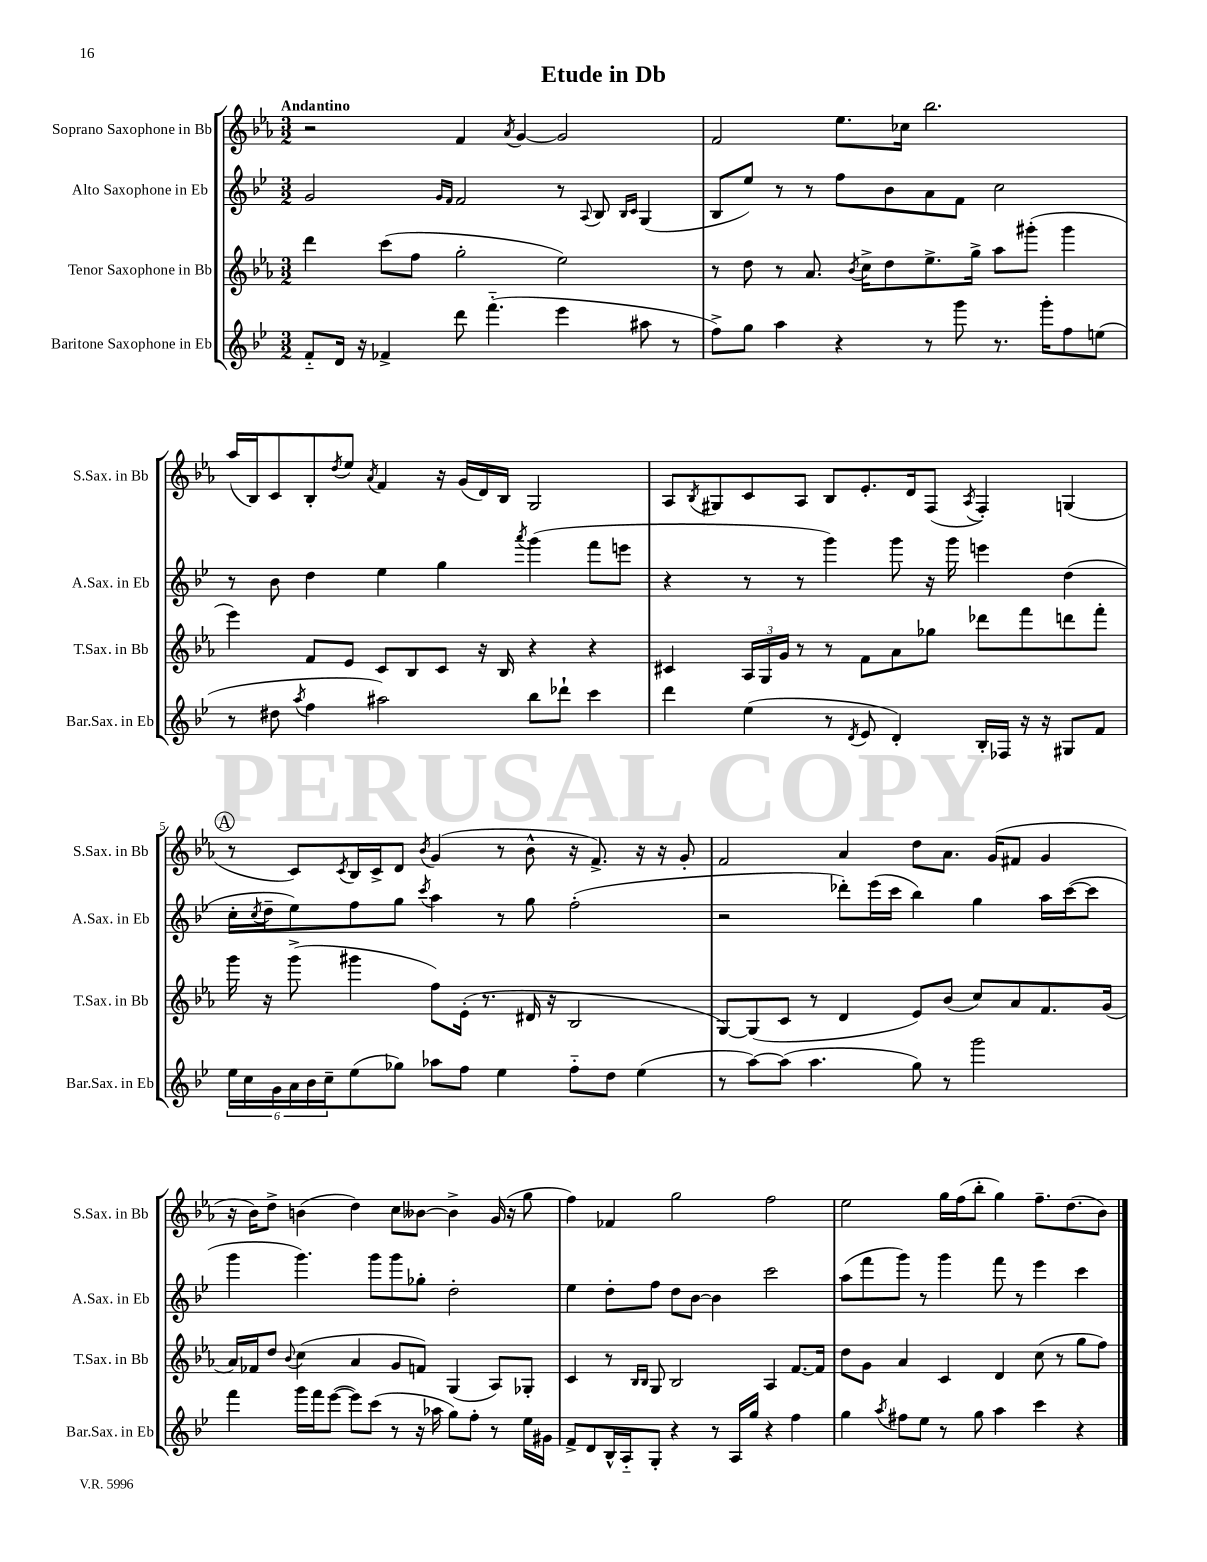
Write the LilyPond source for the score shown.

\header { title = "Etude in Db" }
<<
\new StaffGroup <<
\new Staff = "s0" \with { instrumentName = "Soprano Saxophone in Bb" shortInstrumentName = "S.Sax. in Bb" } {
    \clef treble \key ees \major \numericTimeSignature \time 3/2 \tempo "Andantino"
    r2 f'4 \acciaccatura { aes'8 } g'4~ g'2 |
    f'2 ees''8. ces''16 bes''2. |
    aes''16( bes16) c'8 bes8-. \acciaccatura { d''8 } ees''8 \acciaccatura { aes'8 } f'4 r16 g'16( d'16) bes16 g2 |
    aes8 \acciaccatura { bes8 } gis8 c'8 aes8 bes8 ees'8.-. d'16 f8( \acciaccatura { aes8 } f4-.) g4( |
    \mark \markup { \circle "A" } r8 c'8) \acciaccatura { c'8 } bes16 c'16-> d'8 \acciaccatura { bes'8 } g'4( r8 bes'8-^ r16 f'8.->) r16 r16 g'8-. |
    f'2 aes'4 d''8 aes'8. g'16( fis'8 g'4 |
    r16 bes'16) d''8-> b'4( d''4) c''8 beses'8~ beses'4-> g'16( r16 g''8 |
    f''4) fes'4 g''2 f''2 |
    ees''2 g''16 f''16( bes''8-. g''4) f''8.-- d''8.( bes'8) \bar "|." |
}
\new Staff = "s1" \with { instrumentName = "Alto Saxophone in Eb" shortInstrumentName = "A.Sax. in Eb" } {
    \clef treble \key bes \major \numericTimeSignature \time 3/2
    g'2 \grace { g'16 f'16 } f'2 r8 \appoggiatura { a8 } bes8 \grace { bes16 c'16 } g4( |
    bes8 ees''8) r8 r8 f''8 bes'8 a'8 f'8 c''2 |
    r8 bes'8 d''4 ees''4 g''4 \acciaccatura { a'''8 } g'''4( f'''8 e'''8 |
    r4 r8 r8 g'''4) g'''8 r16 g'''16 e'''4 d''4( |
    \mark \markup { \circle "A" } c''16-. \acciaccatura { c''8 } d''16-- ees''8) f''8 g''8 \acciaccatura { c'''8 } a''4 r8 g''8 f''2-.( |
    r2 des'''8-.) ees'''16( c'''16 bes''4) g''4 a''16 c'''16~( c'''8 |
    g'''4 g'''4.) g'''8 g'''8 ges''8-. d''2-. |
    ees''4 d''8-. f''8 d''8 bes'8~ bes'4 c'''2 |
    a''8( f'''8 g'''8) r8 g'''4 f'''8 r8 ees'''4 c'''4 \bar "|." |
}
\new Staff = "s2" \with { instrumentName = "Tenor Saxophone in Bb" shortInstrumentName = "T.Sax. in Bb" } {
    \clef treble \key ees \major \numericTimeSignature \time 3/2
    d'''4 c'''8( f''8 g''2-. ees''2) |
    r8 d''8 r8 aes'8. \acciaccatura { bes'8 } c''16-> d''8 ees''8.-> g''16-> aes''8 gis'''8-.( gis'''4 |
    ees'''4) f'8 ees'8 c'8 bes8 c'8 r16 bes16 r4 r4 |
    cis'4 \tuplet 3/2 { aes16 g16 g'16 } r8 r8 f'8 aes'8 ges''8 des'''8 f'''8 d'''8 f'''8-. |
    \mark \markup { \circle "A" } g'''16 r16 g'''8->( gis'''4 f''8) ees'16-.( r8. dis'16 r16 bes2 |
    g8~) g8( c'8 r8 d'4 ees'8) bes'8( c''8) aes'8 f'8. g'16( |
    aes'16) fes'16 d''8 \appoggiatura { bes'8 } c''4( aes'4 g'8 f'8) g4( aes8) ges8-. |
    c'4 r8 \grace { bes16 bes16 } g8 bes2 aes4 f'8.~ f'16 |
    d''8 g'8 aes'4 c'4 d'4 c''8( r8 g''8 f''8) \bar "|." |
}
\new Staff = "s3" \with { instrumentName = "Baritone Saxophone in Eb" shortInstrumentName = "Bar.Sax. in Eb" } {
    \clef treble \key bes \major \numericTimeSignature \time 3/2
    f'8-_ d'16 r16 fes'4-> d'''8 f'''4.-_( ees'''4 ais''8 r8 |
    f''8->) g''8 a''4 r4 r8 g'''8 r8. g'''16-. f''8 e''8( |
    r8 dis''8 \acciaccatura { a''8 } f''4 ais''2) bes''8 des'''8-! c'''4 |
    d'''4 ees''4( r8 \acciaccatura { d'8 } ees'8 d'4-.) bes16-. fes16 r16 r16 gis8 f'8 |
    \mark \markup { \circle "A" } \tuplet 6/4 { ees''16 c''16 g'16 a'16 bes'16 c''16-- } ees''8( ges''8) aes''8 f''8 ees''4 f''8-_ d''8 ees''4( |
    r8 a''8~) a''8( a''4. g''8) r8 g'''2 |
    f'''4 g'''16 f'''16 ees'''8~( ees'''8) c'''8( r8 r16 aes''16 g''8) f''8-. r8 ees''16 gis'16 |
    f'8-> d'8 bes16-^ a16-_ g8-. r4 r8 a16 g''16 r4 f''4 |
    g''4 \acciaccatura { a''8 } fis''8 ees''8 r8 g''8 a''4 c'''4 r4 \bar "|." |
}
>>
>>
\layout { \context { \Score \override BarNumber.break-visibility = ##(#f #t #t) barNumberVisibility = #(every-nth-bar-number-visible 5) } }
